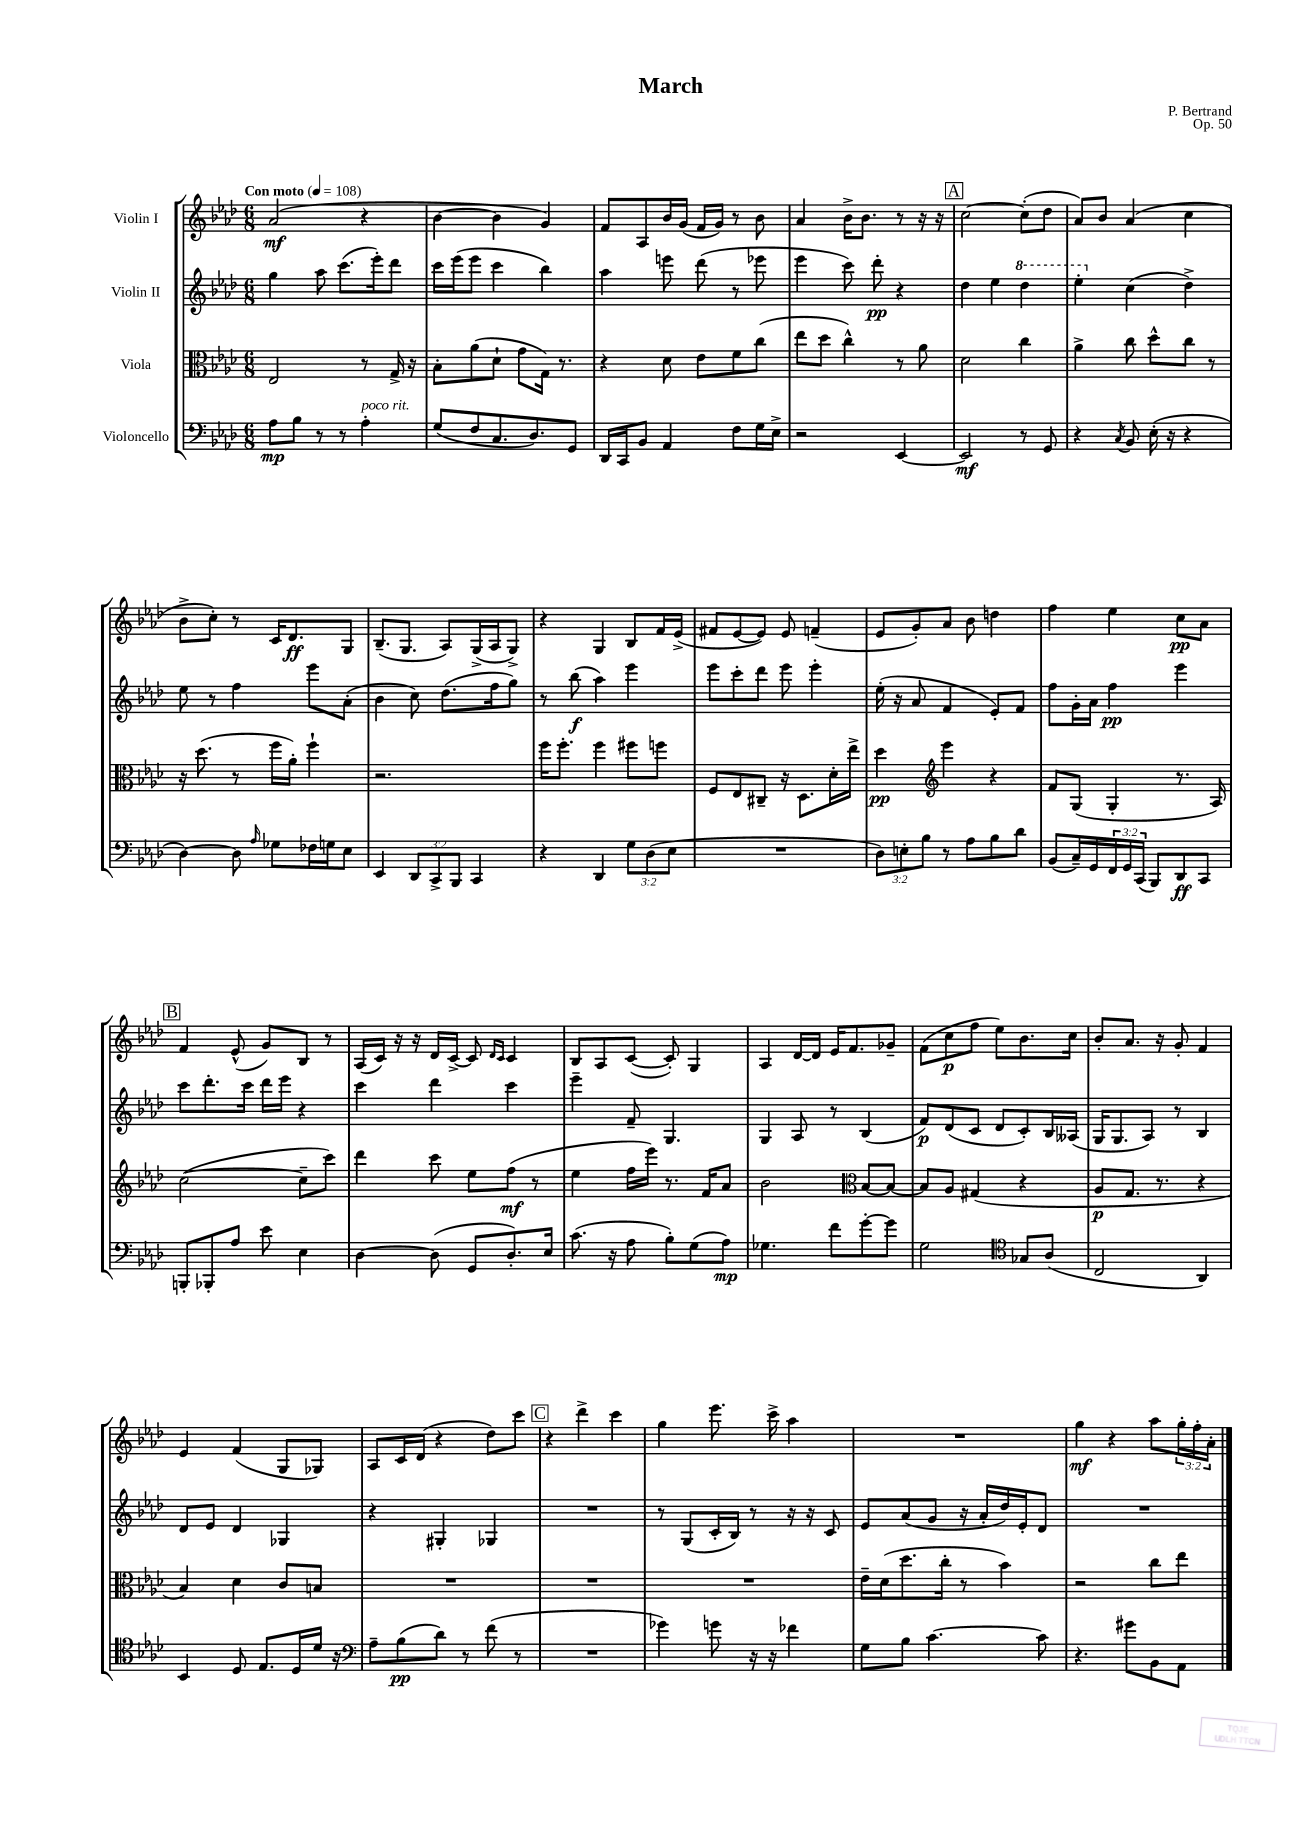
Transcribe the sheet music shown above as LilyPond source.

\header { title = "March" composer = "P. Bertrand" opus = "Op. 50" }
<<
\new StaffGroup <<
\new Staff = "s0" \with { instrumentName = "Violin I" } {
    \clef treble \key aes \major \numericTimeSignature \time 6/8 \override Staff.TupletNumber.text = #tuplet-number::calc-fraction-text \tempo "Con moto" 4 = 108
    aes'2\mf( r4 |
    bes'4~ bes'4 g'4) |
    f'8 aes8 bes'16 g'16( f'16 g'16) r8 bes'8 |
    aes'4 bes'16-> bes'8. r8 r16 r16 |
    \mark \markup { \box "A" } c''2~ c''8-.( des''8 |
    aes'8) bes'8 aes'4( c''4 |
    bes'8-> c''8-.) r8 c'16 des'8.\ff g8 |
    bes8.--( g8. aes8) g16->( aes16 g8->) |
    r4 g4 bes8 f'16 ees'16->( |
    fis'8 ees'8~ ees'8) ees'8 f'4--( |
    ees'8 g'8-.) aes'8 bes'8 d''4 |
    f''4 ees''4 c''8\pp aes'8 |
    \mark \markup { \box "B" } f'4 ees'8-^( g'8) bes8 r8 |
    aes16( c'16) r16 r16 des'16 c'16~-> c'8 \grace { des'16 c'16 } c'4 |
    bes8 aes8 c'8~( c'8-.) g4 |
    aes4 des'16~ des'16 ees'16 f'8. ges'8-- |
    f'8( c''8\p f''8 ees''8) bes'8. c''16 |
    bes'8-. aes'8. r16 g'8-. f'4 |
    ees'4 f'4( g8 ges8) |
    aes8 c'16 des'16( r4 des''8) c'''8 |
    \mark \markup { \box "C" } r4 des'''4-> c'''4 |
    g''4 ees'''8. c'''16-> aes''4 |
    R2. |
    g''4\mf r4 aes''8 \tuplet 3/2 { g''16-. f''16-. aes'16-. } \bar "|." |
}
\new Staff = "s1" \with { instrumentName = "Violin II" } {
    \clef treble \key aes \major \numericTimeSignature \time 6/8
    g''4 aes''8 c'''8.( ees'''16-.) des'''8 |
    c'''16 ees'''16( ees'''8 c'''4 bes''4) |
    aes''4 e'''8 des'''8( r8 ees'''8 |
    ees'''4 c'''8) des'''8-.\pp r4 |
    \mark \markup { \box "A" } des''4 ees''4 \ottava #1 des'''4 |
    ees'''4-. \ottava #0 c''4( des''4->) |
    ees''8 r8 f''4 ees'''8 aes'8-.( |
    bes'4 c''8) des''8.( f''16 g''8) |
    r8 bes''8\f( aes''4) ees'''4 |
    ees'''8 c'''8-. des'''8 ees'''8 ees'''4-. |
    ees''16-.( r16 aes'8 f'4 ees'8-.) f'8 |
    f''8 g'16-. aes'16 f''4\pp ees'''4 |
    \mark \markup { \box "B" } c'''8 des'''8.-. c'''16 des'''16 ees'''16 r4 |
    c'''4 des'''4 c'''4 |
    ees'''4-- f'8-- g4. |
    g4 aes8 r8 bes4( |
    f'8\p) des'8( c'8 des'8 c'8-.) bes16 aeses16( |
    g16 g8. aes8) r8 bes4 |
    des'8 ees'8 des'4 ges4 |
    r4 gis4-. ges4 |
    \mark \markup { \box "C" } R2. |
    r8 g8( c'16-. bes16) r8 r16 r16 c'8 |
    ees'8 aes'8( g'8 r16 aes'16-. des''16) ees'16-. des'8 |
    R2. \bar "|." |
}
\new Staff = "s2" \with { instrumentName = "Viola" } {
    \clef alto \key aes \major \numericTimeSignature \time 6/8
    ees2 r8 g16-> r16 |
    bes8-. aes'8( des'8-! g'8 g16) r8. |
    r4 des'8 ees'8 f'8 c''8( |
    ees''8 des''8 c''4-^) r8 aes'8 |
    \mark \markup { \box "A" } des'2 c''4 |
    aes'4-> c''8 des''8-^ c''8 r8 |
    r16 des''8.( r8 f''16 aes'16-.) f''4-! |
    r2. |
    f''16 f''8.-. f''4 fis''8 f''8 |
    f8 ees8 cis8-- r16 des8. des'16-. ees''16-> |
    des''4\pp \clef treble ees'''4 r4 |
    f'8 g8( g4-. r8. aes16) |
    \mark \markup { \box "B" } c''2~( c''8-- c'''8) |
    des'''4 c'''8 ees''8 f''8\mf( r8 |
    ees''4 f''16 ees'''16) r8. f'16 aes'8 |
    bes'2 \clef alto bes8~ bes8~ |
    bes8 aes8 gis4( r4 |
    aes8\p g8. r8. r4 |
    bes4) des'4 c'8 b8 |
    R2. |
    \mark \markup { \box "C" } R2. |
    R2. |
    ees'16-- des'16( des''8. c''16-. r8 bes'4) |
    r2 c''8 ees''8 \bar "|." |
}
\new Staff = "s3" \with { instrumentName = "Violoncello" } {
    \clef bass \key aes \major \numericTimeSignature \time 6/8 \override Staff.TupletNumber.text = #tuplet-number::calc-fraction-text
    aes8\mp bes8 r8 r8 aes4-.^\markup { \italic "poco rit." } |
    g8( f8 c8. des8.) g,8 |
    des,16 c,16 bes,8 aes,4 f8 g16 ees16-> |
    r2 ees,4~ |
    \mark \markup { \box "A" } ees,2\mf r8 g,8 |
    r4 \acciaccatura { c8 } bes,8 ees16-.( r16 r4 |
    des4~) des8 \grace { aes16 } ges8 fes16 g16 ees8 |
    ees,4 \tuplet 3/2 { des,8 c,8-> bes,,8 } c,4 |
    r4 des,4 \tuplet 3/2 { g8 des8( ees8 } |
    R2. |
    \tuplet 3/2 { des8) e8-. bes8 } r8 aes8 bes8 des'8 |
    bes,8( c16--) g,16 \tuplet 3/2 { f,16 g,16 c,16( } bes,,8) des,8\ff c,8 |
    \mark \markup { \box "B" } b,,8-. bes,,8-. aes8 ees'8 ees4 |
    des4~ des8( g,8 des8.-.) ees16 |
    c'8.( r16 aes8 bes8-.) g8( aes8\mp) |
    ges4. f'8 g'8~-. g'8 |
    g2 \clef tenor ges8 aes8( |
    c2 aes,4) |
    bes,4 des8 ees8. des16 des'16 r16 |
    \clef bass aes8-- bes8\pp( des'8) r8 f'8( r8 |
    \mark \markup { \box "C" } R2. |
    ges'4) g'8 r16 r16 fes'4 |
    g8 bes8 c'4.~ c'8 |
    r4. gis'8 bes,8 aes,8 \bar "|." |
}
>>
>>
\layout { \context { \Score \remove "Bar_number_engraver" } }
